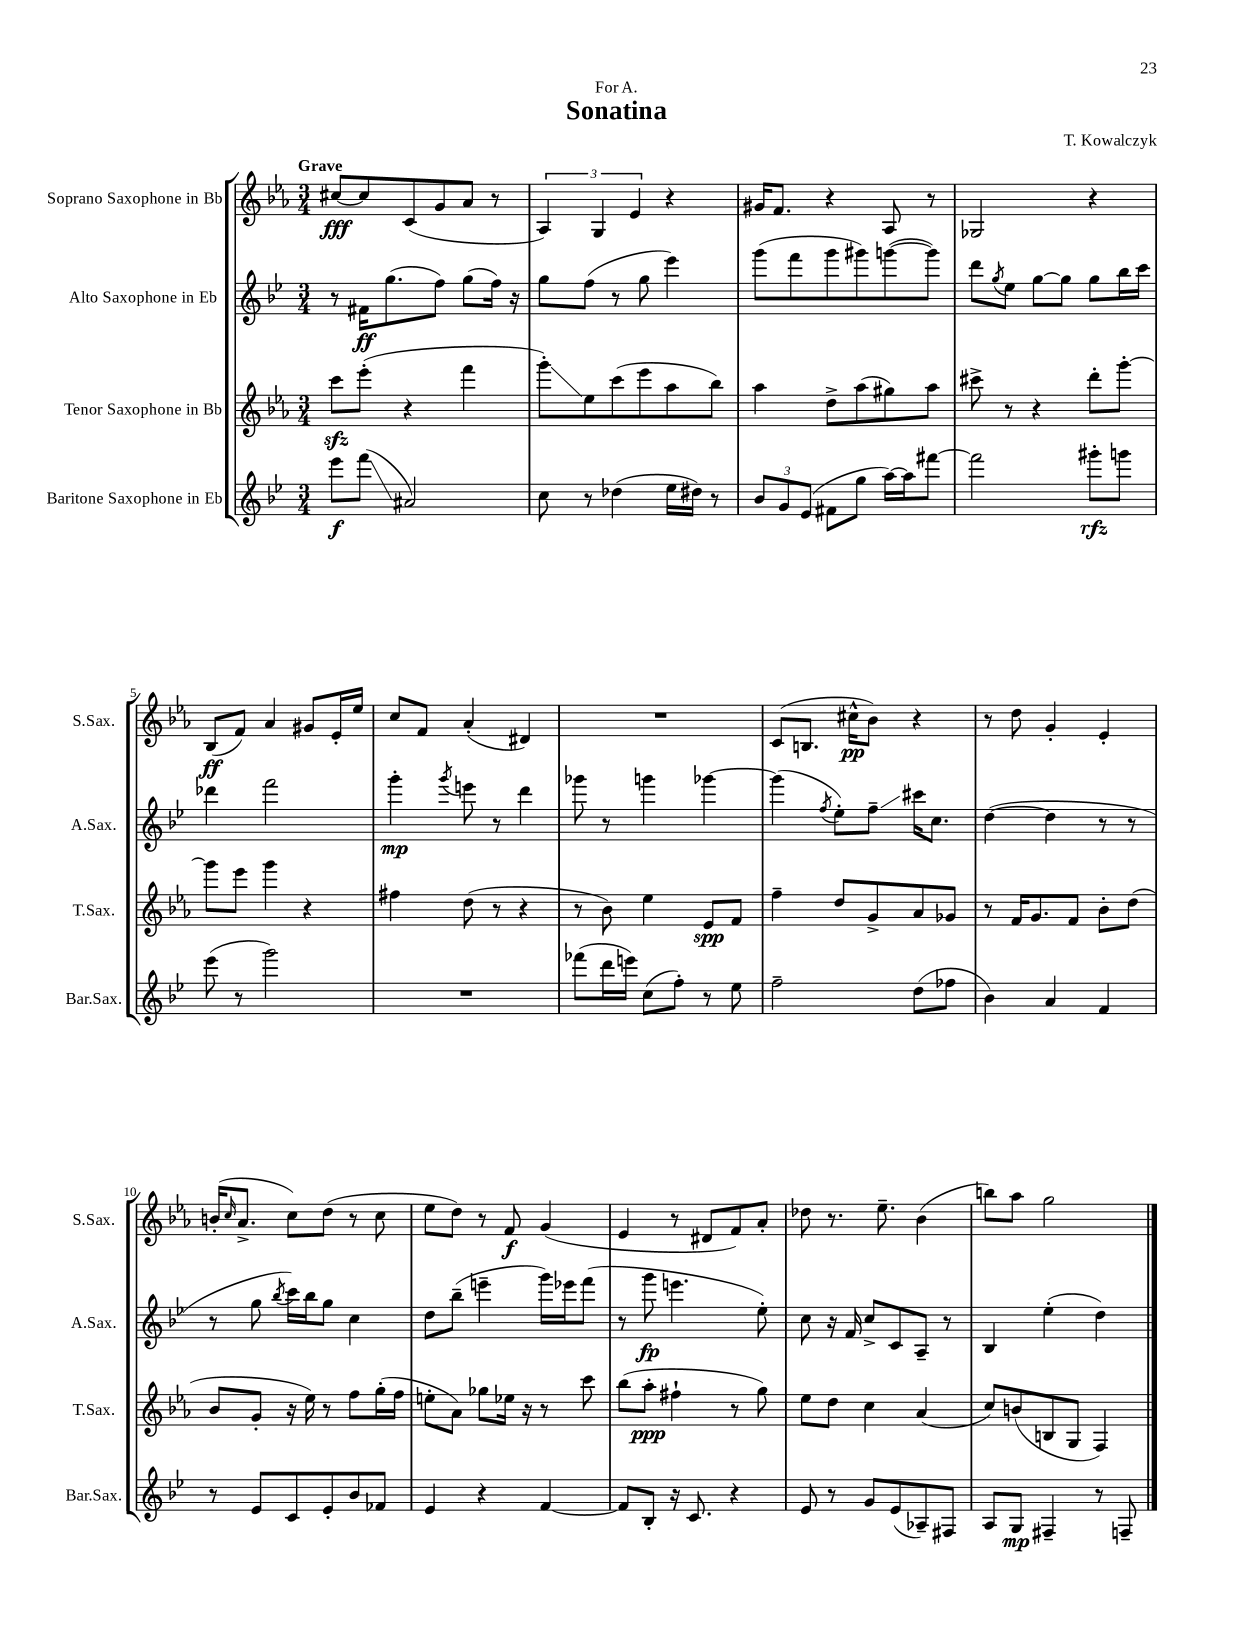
\header { title = "Sonatina" composer = "T. Kowalczyk" dedication = "For A." }
<<
\new StaffGroup <<
\new Staff = "s0" \with { instrumentName = "Soprano Saxophone in Bb" shortInstrumentName = "S.Sax." } {
    \clef treble \key ees \major \numericTimeSignature \time 3/4 \tempo "Grave"
    cis''8~\fff cis''8 c'8( g'8 aes'8 r8 |
    \tuplet 3/2 { aes4) g4 ees'4 } r4 |
    gis'16 f'8. r4 aes8 r8 |
    ges2 r4 |
    bes8\ff( f'8) aes'4 gis'8 ees'16-. ees''16 |
    c''8 f'8 aes'4-.( dis'4) |
    R2. |
    c'8( b8. cis''16-^\pp bes'8) r4 |
    r8 d''8 g'4-. ees'4-. |
    b'16-.( \grace { c''16 } aes'8.-> c''8) d''8( r8 c''8 |
    ees''8 d''8) r8 f'8\f g'4( |
    ees'4 r8 dis'8 f'8) aes'8-. |
    des''8 r8. ees''8.-- bes'4( |
    b''8) aes''8 g''2 \bar "|." |
}
\new Staff = "s1" \with { instrumentName = "Alto Saxophone in Eb" shortInstrumentName = "A.Sax." } {
    \clef treble \key bes \major \numericTimeSignature \time 3/4
    r8 fis'16\ff g''8.( f''8) g''8( f''16) r16 |
    g''8 f''8( r8 g''8 ees'''4) |
    g'''8( f'''8 g'''8 gis'''8) g'''8~( g'''8) |
    d'''8 \acciaccatura { g''8 } ees''8 g''8~ g''8 g''8 bes''16 c'''16 |
    des'''4 f'''2 |
    g'''4-.\mp \acciaccatura { g'''8 } e'''8 r8 d'''4 |
    ges'''8 r8 g'''4 ges'''4~ |
    ges'''4( \acciaccatura { f''8 } ees''8-.) f''8--\glissando cis'''16 c''8. |
    d''4~( d''4 r8 r8 |
    r8 g''8 \acciaccatura { bes''8 } c'''16) bes''16 g''8 c''4 |
    d''8 bes''8--( e'''4-- g'''16) ees'''16 f'''8( |
    r8 g'''8\fp e'''4. ees''8-.) |
    c''8 r16 f'16 c''8-> c'8 a8-- r8 |
    bes4 ees''4-.( d''4) \bar "|." |
}
\new Staff = "s2" \with { instrumentName = "Tenor Saxophone in Bb" shortInstrumentName = "T.Sax." } {
    \clef treble \key ees \major \numericTimeSignature \time 3/4
    c'''8\sfz ees'''8-.( r4 f'''4 |
    g'''8-.\glissando) ees''8 c'''8( ees'''8 aes''8 bes''8) |
    aes''4 d''8-> aes''8( gis''8) aes''8 |
    cis'''8-> r8 r4 d'''8-. g'''8~-. |
    g'''8 ees'''8 g'''4 r4 |
    fis''4 d''8( r8 r4 |
    r8 bes'8) ees''4 ees'8\spp f'8 |
    f''4-- d''8 g'8-> aes'8 ges'8 |
    r8 f'16 g'8. f'8 bes'8-. d''8( |
    bes'8 g'8-. r16 ees''16) r8 f''8 g''16-.( f''16 |
    e''8-. aes'8) ges''8 ees''16 r16 r8 c'''8 |
    bes''8( aes''8-.\ppp fis''4-! r8 g''8) |
    ees''8 d''8 c''4 aes'4( |
    c''8) b'8( b8 g8 f4) \bar "|." |
}
\new Staff = "s3" \with { instrumentName = "Baritone Saxophone in Eb" shortInstrumentName = "Bar.Sax." } {
    \clef treble \key bes \major \numericTimeSignature \time 3/4
    ees'''8\f f'''8\glissando( ais'2) |
    c''8 r8 des''4( ees''16 dis''16) r8 |
    \tuplet 3/2 { bes'8 g'8 ees'8( } fis'8 g''8 a''16~) a''16 fis'''8~ |
    fis'''2 gis'''8-.\rfz g'''8 |
    ees'''8( r8 g'''2) |
    R2. |
    fes'''8( d'''16 e'''16) c''8( f''8-.) r8 ees''8 |
    f''2-- d''8( fes''8 |
    bes'4) a'4 f'4 |
    r8 ees'8 c'8 ees'8-. bes'8 fes'8 |
    ees'4 r4 f'4~ |
    f'8 bes8-. r16 c'8. r4 |
    ees'8 r8 g'8 ees'8( aes8--) fis8 |
    a8 g8\mp fis4-- r8 f8-- \bar "|." |
}
>>
>>
